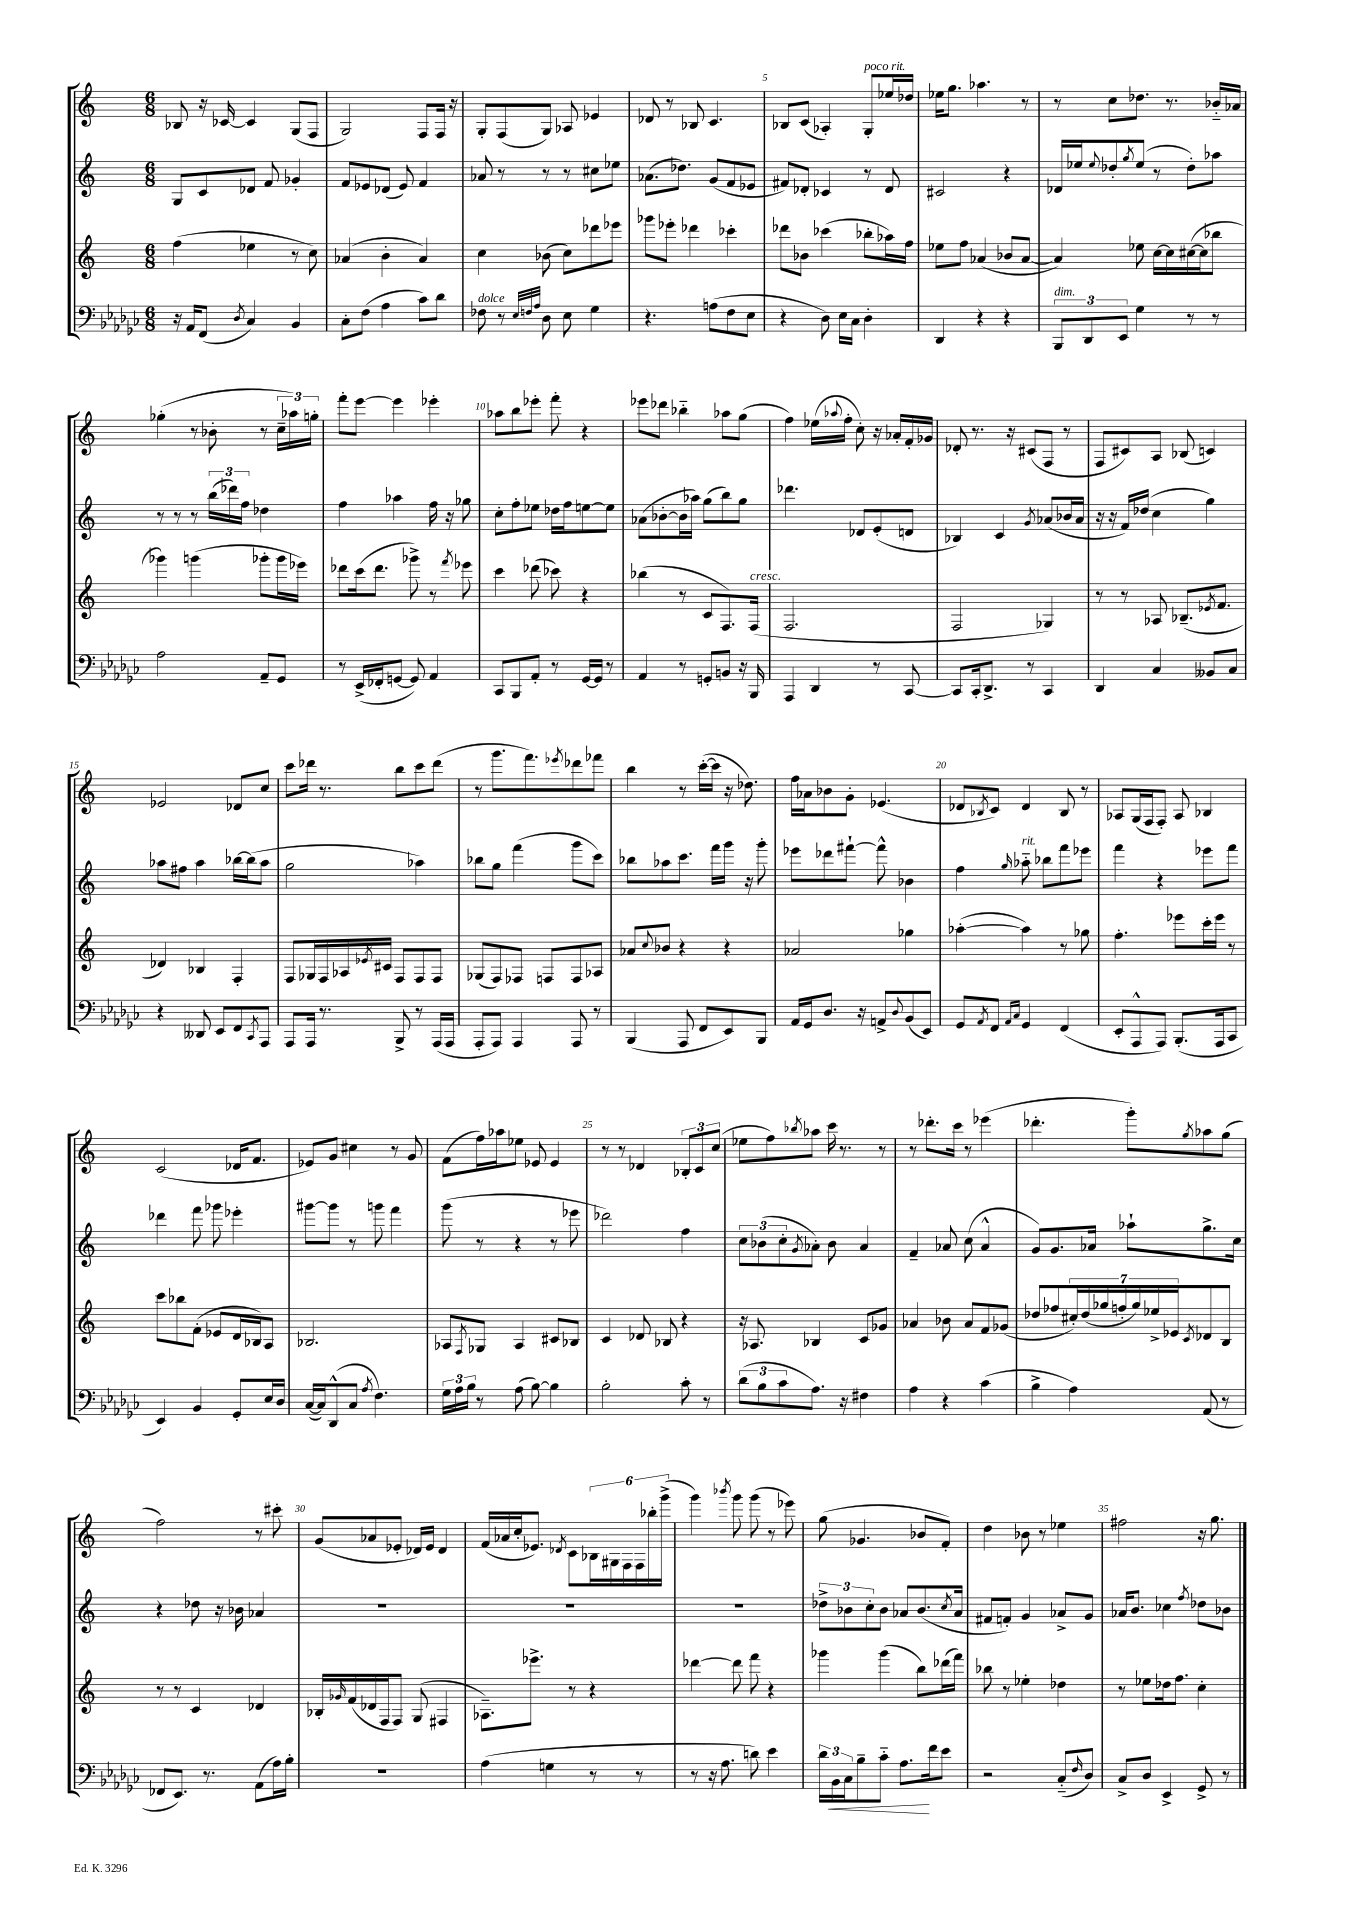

**kern	**dynam	**kern	**kern	**kern
*part4	*part4	*part3	*part2	*part1
*staff4	*staff4	*staff3	*staff2	*staff1
*clefF4	*	*clefG2	*clefG2	*clefG2
*k[b-e-a-d-g-c-]	*	*k[]	*k[]	*k[]
*M6/8	*	*M6/8	*M6/8	*M6/8
=1	=1	=1	=1	=1
16r	.	(4ff\	8G/L	8B-X/
16AA-/KL	.	.	.	.
(8FF/J	.	.	8c/	16r
.	.	.	.	[16c-X/
8qD-/	.	.	.	.
4C-/)	.	4ee-X\	8d-X/J	4c-/]
.	.	.	8f/	.
4BB-/	.	8r	4g-X'/	(8G/L
.	.	8cc\)	.	8F/J
=2	=2	=2	=2	=2
8C-'\L	.	(4a-X/	8f/L	2G/)
(8F\J	.	.	8e-X/	.
4A-\	.	4b'\	(8d-X/J	.
.	.	.	8e-/)	.
8c-\L)	.	4a-/)	4f/	8F/L
8d-\J	.	.	.	16F/Jk
.	.	.	.	16r
=3	=3	=3	=3	=3
!LO:TX:a:i:t=dolce	!	!	!	!
8F-X\	.	4cc\	8a-X/	8G'/L
8r	.	.	8r	(8F/
32qqE-/LLL	.	.	.	.
32qqFn/	.	.	.	.
32qqA-/JJJ	.	.	.	.
8D-\	.	(8b-X\	8r	8G/J)
8E-\	.	8cc\L)	8r	8A-X/
4G-\	.	8ddd-X\	8cc#X\L	4e-X/
.	.	8eee-X\J	8ee-X\J	.
=4	=4	=4	=4	=4
4.r	.	8ggg-X\L	(8.a-X\L	8d-X/
.	.	8eee-X'\J	.	8r
.	.	.	8.dd-X\J)	.
.	.	4ddd-X\	.	8B-X/
(8An\L	.	.	(8g/L	4.c/
8F\	.	4ccc-X'\	8f/	.
8E-\J	.	.	8e-X/J	.
=5	=5	=5	=5	=5
4r	.	8ddd-X\L	8f#X/L)	8B-X/L
.	.	8b-X\J	8d-X'/J	(8c/J
8D-\)	.	(4ccc-X\	4c-X/	4A-X'/)
16E-\LL	.	.	.	.
16C-\JJ	.	.	.	.
!	!	!	!	!LO:TX:a:i:t=poco rit.
4D-'\	.	8bb-X'\L	8r	8G'/L
.	.	16aa-X\L)	8d-/	16ee-X/L
.	.	16ff\JJ	.	16dd-X/JJ
=6	=6	=6	=6	=6
4DD-/	.	8ee-X\L	2c#X/	16ee-X\KL
.	.	.	.	8.gg\J
.	.	8ff\J	.	.
4r	.	(4a-X/	.	4.aa-X\
4r	.	8b-X/L	4r	.
.	.	[8a-/J	.	8r
=7	=7	=7	=7	=7
!LO:TX:a:i:t=dim.	!	!	!	!
12BBB-/L	.	4a-/])	16d-X/LL	8r
.	.	.	16ee-X/J	.
12DD-/	.	.	.	.
.	.	.	8qqee-/	.
.	.	.	8dd-X'/	8cc\L
12EE-/J	.	.	.	.
.	.	.	8qgg/	.
4G-\	.	8ee-X\	(8ee-/J	8.dd-X\J
.	.	[16cc\LL	8r	.
.	.	16cc\]	.	8.r
8r	.	([16cc#X\	8dd-'\L)	.
.	.	16cc#\J]	.	.
8r	.	8bb-X\J	8aa-X\J	16b-X/LL
.	.	.	.	16a-X/JJ
!!LO:LB:g=z
=8	=8	=8	=8	=8
2A-\	.	4ggg-X\)	8r	(4gg-X'\
.	.	.	8r	.
.	.	(4gggn\	8r	8r
.	.	.	(24bb\LL	8b-X'\
.	.	.	24ddd-X\)	.
.	.	.	24ff\JJ	.
8AA-~/L	.	8ggg-X'\L	4dd-X\	8r
8GG-/J	.	16ggg-\L	.	24cc~\LL
.	.	.	.	24aa-X\)
.	.	16eee-X\JJ)	.	.
.	.	.	.	24ggn'\JJ
=9	=9	=9	=9	=9
8r	.	8ddd-X\L	4ff\	8fff'\L
(16EE-^/LL	.	(16ccc\k	.	[8eee\J
16FF-X'/J	.	8.ddd-\J	.	.
[8GGn/J	.	.	4aa-X\	4eee\]
8GG/])	.	8ggg-X^\)	.	.
4AA-/	.	8r	16ff\	4eee-X'\
.	.	.	16r	.
.	.	8qfff/	.	.
.	.	8eee-X\	8gg-X\	.
=10	=10	=10	=10	=10
8CC-/L	.	4ccc\	8cc'\L	8aa-X\L
8BBB-/	.	.	8ff'\	8bb\
8AA-'/J	.	(8ddd-X\	8ee-X\J	8eee-X'\J
8r	.	8ccc-X\)	16dd-X\LL	8fff'\
.	.	.	16ff\J	.
[16GG-/LL	.	4r	[8een\	4r
16GG-/JJ]	.	.	.	.
8r	.	.	8ee\J]	.
=11	=11	=11	=11	=11
4AA-/	.	(4bb-X\	(8a-X\L	8eee-X\L
.	.	.	[8b-X'\	8ddd-X\J
8r	.	8r	16b-\L]	4bb-X\
.	.	.	16aa-X\JJ)	.
8GGn'/L	.	8c/L	(8gg\L	.
8BBn/J	.	8.F/)	8bb\)	8aa-X\L
16r	.	.	8gg\J	(8gg\J
!	!	!LO:TX:a:i:t=cresc.	!	!
16BBB-/	.	(16F/Jk	.	.
=12	=12	=12	=12	=12
4AAA-/	.	2.F/	4.ddd-X\	4ff\)
4DD-/	.	.	.	(16ee-X\LL
.	.	.	.	8qqaa-X/
.	.	.	.	16ff'\JJ
.	.	.	8d-X/L	8cc'\)
8r	.	.	(8e'/	16r
.	.	.	.	16a-X'/LL
[8CC-/	.	.	8dn/J	16f'/
.	.	.	.	16g-X/JJ
=13	=13	=13	=13	=13
8CC-/L]	.	2F/	4B-X/)	8d-X'/
16CC-'/k	.	.	.	8.r
8.DD-^/J	.	.	.	.
.	.	.	4c/	.
.	.	.	.	16r
8r	.	.	.	(8c#X/L
.	.	.	8qg/	.
4CC-/	.	4G-X/)	(8a-X/L	8F/J
.	.	.	16b-X/L	8r
.	.	.	16a-/JJ	.
=14	=14	=14	=14	=14
4DD-/	.	8r	16r	8F/L
.	.	.	16r	.
.	.	8r	16f/LL)	8c#X/)
.	.	.	(16dd-X/JJ	.
4C-/	.	8A-X/	4cc\	8A/J
.	.	(8.B-X~/L	.	(8B-X/
8BB--X/L	.	.	4gg\)	4cn/)
.	.	8qe-X/	.	.
.	.	8.f/J	.	.
8C-/J	.	.	.	.
!!LO:LB:g=z
=15	=15	=15	=15	=15
4r	.	4d-X/)	8aa-X\L	2e-X/
.	.	.	8ff#X\J	.
8DD--X/	.	4B-X/	4aa-\	.
8EE-/L	.	.	.	.
8FF/	.	4F'/	[16bb-X\LL	8d-X/L
.	.	.	(16bb-\J]	.
8qCC-/	.	.	.	.
8AAA-/J	.	.	8aa-\J	8cc/J
=16	=16	=16	=16	=16
8AAA-/L	.	8F/L	2gg\	8ccc\L
16AAA-/Jk	.	16G-X/L	.	16ddd-X\Jk
8.r	.	16F/	.	8.r
.	.	16A-X/	.	.
.	.	8qe-X/	.	.
.	.	16c#X/JJ	.	.
8BBB-^/	.	8F/L	.	8bb\L
8r	.	8F/	4aa-X\)	8ccc\
(16AAA-/LL	.	8F/J	.	(8ddd-\J
16AAA-/JJ	.	.	.	.
=17	=17	=17	=17	=17
8AAA-'/L	.	(8G-X/L	8bb-X\L	8r
8AAA-/J)	.	8F/)	8gg\J	8.ggg\L
4AAA-/	.	8F-X/J	(4fff\	.
.	.	.	.	8.fff\)
.	.	8Fn/L	.	.
.	.	.	.	8qeee-X/
8AAA-/	.	8F/	8ggg\L	8ddd-X\
8r	.	8A-X/J	8ccc\J)	8fff-X\J
=18	=18	=18	=18	=18
(4BBB-/	.	8a-X/L	8bb-X\L	4bb\
.	.	8qqcc/	.	.
.	.	8b-X/J	8aa-X\	.
8AAA-/	.	4r	8.ccc\J	8r
8FF/L	.	.	.	([16ccc'\LL
.	.	.	16fff\LL	16ccc\JJ]
8EE-/)	.	4r	16ggg\JJ	16r
.	.	.	16r	8.dd-X\)
8BBB-/J	.	.	8ggg'\	.
=19	=19	=19	=19	=19
16AA-/LL	.	2a-X/	8eee-X\L	16ff\LL
16GG-/J	.	.	.	16a-X\J
8.D-/J	.	.	8ddd-X\	8b-X\
.	.	.	[8fff#X`\J	8g'\J
16r	.	.	.	.
8AAn^/L	.	.	8fff#^^\]	(4.e-X/
8qqD-/	.	.	.	.
(8BB-/	.	4gg-X\	4b-X\	.
8EE-/J)	.	.	.	.
=20	=20	=20	=20	=20
8GG-/L	.	([4aa-X'\	4ff\	8d-X/L
8qAA-/	.	.	.	8qB-X/
8FF/J	.	.	.	8c/J)
16qqAA-/LL	.	.	.	.
16qqC-/JJ	.	.	16qqgg/	.
!	!	!	!LO:TX:a:i:t=rit.	!
4GG-/	.	4aa-\])	8aa-X\	4d-/
.	.	.	8bb-X\L	.
(4FF/	.	8r	8fff\	8B-/
.	.	8gg-X\	8eee-X\J	8r
=21	=21	=21	=21	=21
8EE-'/L	.	4.ff'\	4fff\	8A-X/L
8AAA-^^/	.	.	.	(16G/L
.	.	.	.	16F/J
8AAA-/J)	.	.	4r	8F'/J)
(8.BBB-'/L	.	8eee-X\L	.	8A-/
.	.	16ccc'\L	8eee-X\L	4B-X/
16AAA-/k	.	16eee-\JJ	.	.
8CC-/J	.	8r	8fff\J	.
!!LO:LB:g=z
=22	=22	=22	=22	=22
4EE-/)	.	8ccc\L	4ddd-X\	(2c/
.	.	8bb-X\	.	.
4BB-/	.	(8f'\J	8fff\	.
.	.	8e-X/L	8ggg-X\	.
8GG-'/L	.	16d/L	4eee-X'\	16d-X/KL
.	.	16B-X/J)	.	8.f/J
16E-/L	.	8A/J	.	.
16D-/JJ	.	.	.	.
=23	=23	=23	=23	=23
([16C-/LL	.	2.B-X/	[8ggg#X\L	8e-X/L)
16C-/J])	.	.	.	.
(8DD-^^/	.	.	8ggg#\J]	8g/J
8C-/J	.	.	8r	4cc#X\
8qA-/	.	.	.	.
4.F\)	.	.	8gggn\	.
.	.	.	4fff\	8r
.	.	.	.	8g/
=24	=24	=24	=24	=24
24G-\LL	.	8A-X/L	(8ggg\	(8f\L
24A-\	.	.	.	.
24B-\JJ	.	.	.	.
.	.	8qF/	.	.
8r	.	8G-X/J	8r	16ff\L)
.	.	.	.	16aa-X\J
(8A-\	.	4A-/	4r	8ee-X\J
[8B-\)	.	.	.	8e-X/
4B-\]	.	8c#X/L	8r	4e-/
.	.	8B-X/J	8eee-X\	.
=25	=25	=25	=25	=25
2B-'\	.	4c/	2ddd-X\)	8r
.	.	.	.	8r
.	.	8d-X/	.	4d-X/
.	.	8B-X/	.	.
8c-'\	.	4r	4ff\	12B-X'/L
.	.	.	.	12c/
8r	.	.	.	.
.	.	.	.	(12cc/J
=26	=26	=26	=26	=26
(12d-\L	.	16r	12cc\L	8ee-X\L
.	.	8.A-X/	.	.
12B-\	.	.	(12b-X\	.
.	.	.	.	8ff\)
12c-\	.	.	12cc'\	.
.	.	.	8qg/	8qbb-X/
8.A-\J)	.	4B-X/	8a-X'\J)	8aa-X\J
.	.	.	8b-\	16ccc\
16r	.	.	.	8.r
4F#X\	.	8c/L	4a-/	.
.	.	8g-X/J	.	8r
=27	=27	=27	=27	=27
4A-\	.	4a-X/	4f~/	8r
.	.	.	.	8.ddd-X'\L
4r	.	8b-X\	8a-X/	.
.	.	.	.	16ccc\Jk
.	.	8a-/L	(8cc\	8r
(4c-\	.	8f/	4a-^^/	(4eee-X\
.	.	(8g-X/J	.	.
=28	=28	=28	=28	=28
4B-^\	.	8dd-X/L	8g/L)	4.ddd-X'\
.	.	8ff-X/	8.g/	.
4A-\)	.	28cc#X'/L)	.	.
.	.	(28dd-/	.	.
.	.	.	16a-X/Jk	.
.	.	28gg-X/	.	.
.	.	28ffn'/	.	.
.	.	.	8aa-X`\L	8ggg'\L)
.	.	28gg-/)	.	.
.	.	28ee-X^/	.	.
.	.	28e-X/J	.	.
.	.	8qc/	.	8qgg/
(8AA-/	.	8d-X/	8.gg^\	8aa-X\
8r	.	8B/J	.	(8gg\J
.	.	.	16cc\Jk	.
!!LO:LB:g=z
=29	=29	=29	=29	=29
8FF-X/L	.	8r	4r	2ff\)
8.EE-/J)	.	8r	.	.
.	.	4c/	8dd-X\	.
8.r	.	.	.	.
.	.	.	16r	.
.	.	.	16b-X\	.
(8AA-\L	.	4d-X/	4a-X/	8r
16A-\L)	.	.	.	8ccc#X'\
16B-'\JJ	.	.	.	.
=30	=30	=30	=30	=30
2.r	.	16B-X'/LL	2.r	(8g/L
.	.	16qqg-X/	.	.
.	.	(16f/	.	.
.	.	16d-X/	.	8a-X/
.	.	16F/J	.	.
.	.	8F/J)	.	8e-X'/J
.	.	(8G/	.	16d-X/LL)
.	.	.	.	16e-/JJ
.	.	4F#X/	.	4d-/
=31	=31	=31	=31	=31
(4A-\	.	8.A-X~\L)	2.r	(16f/LL
.	.	.	.	16a-X/
.	.	.	.	16cc'/J
.	.	8.eee-X^\J	.	8.e-X/J)
4Gn\	.	.	.	.
.	.	.	.	8qd-X/
.	.	8r	.	8c\L
8r	.	4r	.	24B-X\L
.	.	.	.	24G#X\
.	.	.	.	24F\
8r	.	.	.	24F\
.	.	.	.	24bb-X'\
.	.	.	.	(24ggg^\JJ
=32	=32	=32	=32	=32
8r	.	[4ddd-X\	2.r	4ggg\)
16r	.	.	.	.
8.A-\	.	.	.	.
.	.	.	.	8qbbb-X/
.	.	8ddd-\]	.	8ggg\
8dn\)	.	8fff\	.	(8ggg\
4e-\	.	4r	.	8r
.	.	.	.	8eee-X\)
=33	=33	=33	=33	=33
24d-\LL	.	4ggg-X\	12dd-X^\L	(8gg\
!	!LO:HP:b	!	!	!
24BB-\	<	.	.	.
24C-\J	.	.	12b-X\	.
8B-~\	.	.	.	4.g-X/
.	.	.	12cc'\	.
8c-\J	.	(4ggg-\	8b-\J	.
8.A-\L	.	.	8a-X/L	.
.	.	8bb\L)	(8.b-/	8b-X/L
16f\k	[	.	.	.
8e-\J	.	(16ddd-X\L	.	8f'/J)
.	.	.	8qcc/	.
.	.	16fff\JJ)	16a-/Jk	.
=34	=34	=34	=34	=34
2r	.	8bb-X\	8f#X/L	4dd\
.	.	8r	8fn'/J)	.
.	.	4ee-X'\	4g/	8b-X\
.	.	.	.	8r
(8C-/L	.	4dd-X\	8a-X^/L	4ee-X\
16qqF/	.	.	.	.
8D-/J)	.	.	8g/J	.
=35	=35	=35	=35	=35
8C-^/L	.	8r	16a-X/KL	2ff#X\
.	.	.	8.b/J	.
8D-/J	.	8ee-X\L	.	.
4EE-^/	.	16dd-X\k	4cc-X\	.
.	.	8.ff\J	.	.
.	.	.	8qff/	.
8GG-^/	.	4cc'\	8dd-X\L	16r
.	.	.	.	8.gg\
8r	.	.	8b-X\J	.
==	==	==	==	==
*-	*-	*-	*-	*-
